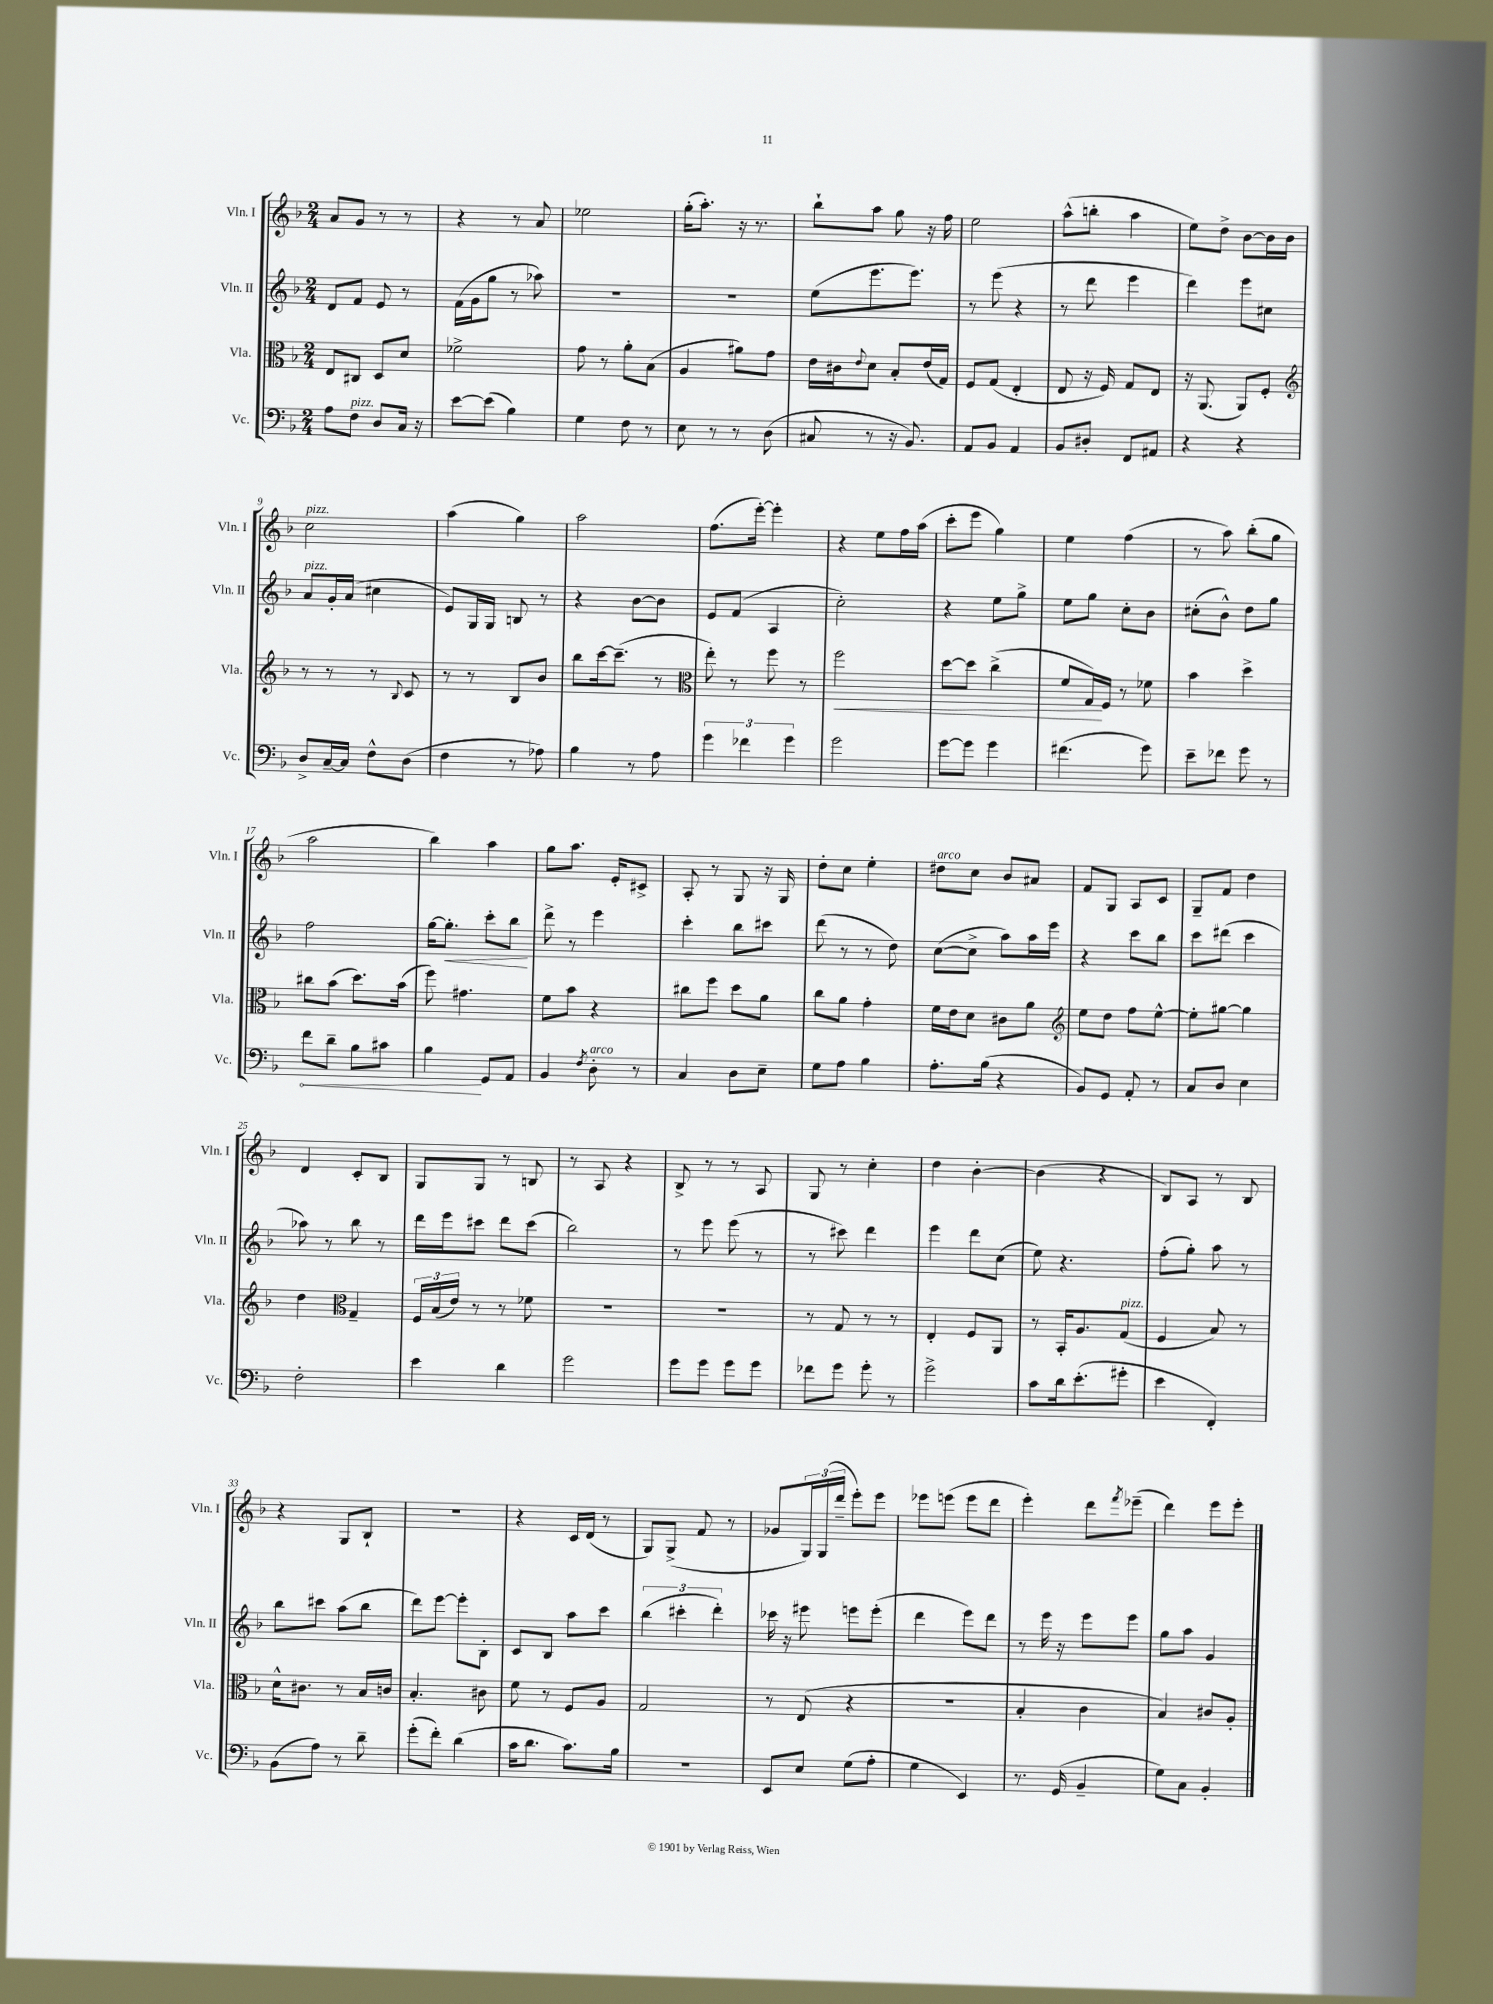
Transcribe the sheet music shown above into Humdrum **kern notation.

**kern	**dynam	**kern	**dynam	**kern	**dynam	**kern
*part4	*part4	*part3	*part3	*part2	*part2	*part1
*staff4	*staff4	*staff3	*staff3	*staff2	*staff2	*staff1
*I"Vc.	*	*I"Vla.	*	*I"Vln. II	*	*I"Vln. I
*I'Vc.	*	*I'Vla.	*	*I'Vln. II	*	*I'Vln. I
*clefF4	*	*clefC3	*	*clefG2	*	*clefG2
*k[b-]	*	*k[b-]	*	*k[b-]	*	*k[b-]
*M2/4	*	*M2/4	*	*M2/4	*	*M2/4
=1	=1	=1	=1	=1	=1	=1
8A\L	.	8E/L	.	8d/L	.	8a/L
!LO:TX:a:i:t=pizz.	!	!	!	!	!	!
8F\J	.	8C#X/J	.	8f/J	.	8g/J
8D/L	.	8D/L	.	8e/	.	8r
16C/Jk	.	8d/J	.	8r	.	8r
16r	.	.	.	.	.	.
=2	=2	=2	=2	=2	=2	=2
[8e\L	.	2f-X^\	.	(16f\LL	.	4r
.	.	.	.	16g\J	.	.
(8e\J]	.	.	.	8gg\J	.	.
4B-\)	.	.	.	8r	.	8r
.	.	.	.	8aa-X\)	.	8a/
=3	=3	=3	=3	=3	=3	=3
4G\	.	8g\	.	2r	.	2ee-X\
.	.	8r	.	.	.	.
8F\	.	8a'\L	.	.	.	.
8r	.	(8B-\J	.	.	.	.
=4	=4	=4	=4	=4	=4	=4
8E\	.	4A/	.	2r	.	(16gg'\KL
.	.	.	.	.	.	8.aa'\J)
8r	.	.	.	.	.	.
8r	.	8a#X\L)	.	.	.	16r
.	.	.	.	.	.	8.r
(8D\	.	8g\J	.	.	.	.
=5	=5	=5	=5	=5	=5	=5
8C#X/	.	16e\LL	.	(8ee\L	.	8bb-`\L
.	.	16c#X\J	.	.	.	.
.	.	8qqe/	.	.	.	.
8r	.	8d\J	.	8.eee\	.	8aa\J
16r	.	8B-'/L	.	.	.	8gg\
8.BB-/)	.	.	.	8.eee\J)	.	.
.	.	(16e/L	.	.	.	16r
.	.	16G/JJ)	.	.	.	16ff\
=6	=6	=6	=6	=6	=6	=6
8AA/L	.	8F/L	.	8r	.	2ee\
8BB-/J	.	(8G/J	.	(8eee\	.	.
4AA/	.	4E'/	.	4r	.	.
=7	=7	=7	=7	=7	=7	=7
8BB-/L	.	8E/	.	8r	.	(8aa^^\L
8D#X'/J	.	16r	.	8ddd\	.	8bbn'\J
.	.	16F/)	.	.	.	.
8FF/L	.	8G/L	.	4eee\	.	4aa\
8AA#X/J	.	8E/J	.	.	.	.
=8	=8	=8	=8	=8	=8	=8
4r	.	16r	.	4ddd\)	.	8ee\L)
.	.	(8.AA/	.	.	.	.
.	.	.	.	.	.	8dd^\J
4r	.	8AA/L)	.	8eee\L	.	[8b-\L
.	.	8F'/J	.	8cc#X\J	.	16b-\L]
.	.	.	.	.	.	16b-\JJ
!!LO:LB:g=z
=9	=9	=9	=9	=9	=9	=9
*	*	*clefG2	*	*	*	*
!	!	!	!	!	!	!LO:TX:a:i:t=pizz.
!	!	!	!	!LO:TX:a:i:t=pizz.	!	!
8D^/L	.	8r	.	8a/L	.	2cc\
[16C~/L	.	8r	.	16g'/L	.	.
16C/JJ]	.	.	.	(16a/JJ	.	.
8F^^\L	.	8r	.	4cc#X\	.	.
.	.	8qqB-/	.	.	.	.
(8D\J	.	8c/	.	.	.	.
=10	=10	=10	=10	=10	=10	=10
4F\	.	8r	.	8e/L)	.	(4aa\
.	.	8r	.	16G/L	.	.
.	.	.	.	16G/JJ	.	.
8r	.	8B-/L	.	8Bn/	.	4gg\)
8A-X\)	.	8b-/J	.	8r	.	.
=11	=11	=11	=11	=11	=11	=11
4B-\	.	8bb-\L	.	4r	.	2aa\
.	.	[16ccc\k	.	.	.	.
.	.	(8.ccc~\J]	.	.	.	.
8r	.	.	.	[8b-\L	.	.
8A\	.	8r	.	8b-\J]	.	.
=12	=12	=12	=12	=12	=12	=12
*	*	*clefC3	*	*	*	*
6g\	.	8ee'\)	.	8e/L	.	(8.ff\L
.	.	8r	.	(8f/J	.	.
6f-X\	.	.	.	.	.	.
.	.	.	.	.	.	[16eee'\Jk)
.	.	8ff\	.	4A/	.	4eee'\]
6g\	.	.	.	.	.	.
.	.	8r	.	.	.	.
=13	=13	=13	=13	=13	=13	=13
!	!	!	!LO:HP:b	!	!	!
2g\	.	2ff\	<	2cc'\)	.	4r
.	.	.	.	.	.	8ee\L
.	.	.	.	.	.	16ff\L
.	.	.	.	.	.	(16aa\JJ
=14	=14	=14	=14	=14	=14	=14
[8g\L	.	[8dd\L	.	4r	.	8ccc'\L
8g\J]	.	8dd\J]	.	.	.	8eee\J
4g\	.	(4cc^\	.	8ee\L	.	4gg\)
.	.	.	.	8gg^\J	.	.
=15	=15	=15	=15	=15	=15	=15
(4.f#X\	.	8f/L	.	8ee\L	.	4ee\
.	.	16G/L)	.	8gg\J	.	.
.	.	16F/JJ	[	.	.	.
.	.	8r	.	8cc'\L	.	(4ff\
8g\)	.	8f-X\	.	8b-\J	.	.
=16	=16	=16	=16	=16	=16	=16
8e~\L	.	4b-\	.	(8cc#X'\L	.	8r
8f-X\J	.	.	.	8b-^^\J)	.	8aa\)
8g\	.	4dd^\	.	8dd\L	.	(8bb-'\L
8r	.	.	.	8gg\J	.	8gg\J
!!LO:LB:g=z
=17	=17	=17	=17	=17	=17	=17
!	!LO:HP:b	!	!	!	!	!
8f\L	<	8cc#X\L	.	2ff\	.	2aa\
8d~\J	.	(8b-\J	.	.	.	.
8B-\L	.	8.dd\L)	.	.	.	.
8c#X\J	.	.	.	.	.	.
.	.	(16b-\Jk	.	.	.	.
=18	=18	=18	=18	=18	=18	=18
4B-\	.	8ff\)	.	[16gg\KL	.	4bb-\)
!	!	!	!	!	!LO:HP:b	!
.	.	.	.	8.gg'\J]	<	.
.	.	4.g#X\	.	.	.	.
8GG/L	[	.	.	8ccc'\L	.	4aa\
8AA/J	.	.	.	8bb-\J	.	.
.	.	.	.	.	[	.
=19	=19	=19	=19	=19	=19	=19
4BB-/	.	8f\L	.	8ddd^\	.	8gg\L
.	.	8b-\J	.	8r	.	8.aa\J
8qF/	.	.	.	.	.	.
!LO:TX:a:i:t=arco	!	!	!	!	!	!
8D'\	.	4r	.	4eee\	.	.
.	.	.	.	.	.	16e'/KL
8r	.	.	.	.	.	8c#X^/J
=20	=20	=20	=20	=20	=20	=20
4C/	.	8cc#X\L	.	4ccc'\	.	8A'/
.	.	8ff\J	.	.	.	8r
8D\L	.	8dd\L	.	8bb-\L	.	8G/
8E~\J	.	8a\J	.	8ccc#X\J	.	16r
.	.	.	.	.	.	16G/
=21	=21	=21	=21	=21	=21	=21
8G\L	.	8cc\L	.	(8ddd\	.	8dd'\L
8A\J	.	8a\J	.	8r	.	8cc\J
4B-\	.	4g'\	.	8r	.	4ee'\
.	.	.	.	8dd\)	.	.
=22	=22	=22	=22	=22	=22	=22
!	!	!	!	!	!	!LO:TX:a:i:t=arco
8.A'\L	.	16f\LL	.	([8cc\L	.	8dd#X\L
.	.	16e\J	.	.	.	.
.	.	8d\J	.	8cc^\J]	.	8cc\J
(16B-\Jk	.	.	.	.	.	.
4r	.	8c#X\L	.	8aa\L)	.	8b-/L
.	.	8a\J	.	16aa\L	.	8a#X/J
.	.	.	.	16eee\JJ	.	.
=23	=23	=23	=23	=23	=23	=23
*	*	*clefG2	*	*	*	*
8BB-/L)	.	8ee\L	.	4r	.	8f/L
8GG/J	.	8dd\J	.	.	.	8G/J
8AA'/	.	8ff\L	.	8ccc\L	.	8A/L
8r	.	[8ee^^\J	.	8bb-\J	.	8c/J
=24	=24	=24	=24	=24	=24	=24
8C/L	.	8ee'\L]	.	8ccc\L	.	8G~/L
8D/J	.	[8gg#X\J	.	(8ddd#X\J	.	8f/J
4E\	.	4gg#\]	.	4ccc\	.	4dd\
!!LO:LB:g=z
=25	=25	=25	=25	=25	=25	=25
2F'\	.	4dd\	.	8aa-X\)	.	4d/
.	.	.	.	8r	.	.
*	*	*clefC3	*	*	*	*
.	.	4G~/	.	8bb-\	.	8c'/L
.	.	.	.	8r	.	8B-/J
=26	=26	=26	=26	=26	=26	=26
4e\	.	24F/LL	.	16ddd\LL	.	8G/L
.	.	(24B-/	.	.	.	.
.	.	.	.	16eee\J	.	.
.	.	24e/JJ)	.	.	.	.
.	.	8r	.	8ccc#X\J	.	8G/J
4d\	.	8r	.	8ddd\L	.	8r
.	.	8f-X\	.	(8ccc#\J	.	8Bn/
=27	=27	=27	=27	=27	=27	=27
2g\	.	2r	.	2bb-\)	.	8r
.	.	.	.	.	.	8A/
.	.	.	.	.	.	4r
=28	=28	=28	=28	=28	=28	=28
8g\L	.	2r	.	8r	.	8B-^/
8g\J	.	.	.	8eee\	.	8r
8g\L	.	.	.	(8eee\	.	8r
8g\J	.	.	.	8r	.	8A/
=29	=29	=29	=29	=29	=29	=29
8f-X\L	.	8r	.	8r	.	8G/
8g\J	.	8G/	.	8ccc#X\)	.	8r
8g'\	.	8r	.	4ddd\	.	4cc'\
8r	.	8r	.	.	.	.
=30	=30	=30	=30	=30	=30	=30
2g^\	.	4E'/	.	4eee\	.	4dd\
.	.	8F/L	.	8ddd\L	.	[4b-'\
.	.	8AA/J	.	(8cc\J	.	.
=31	=31	=31	=31	=31	=31	=31
8c\L	.	8r	.	8ee\)	.	(4b-\]
16d\k	.	16BB-'/KL	.	4.r	.	.
(8.e'\	.	8.A/	.	.	.	.
.	.	.	.	.	.	4r
!	!	!LO:TX:a:i:t=pizz.	!	!	!	!
8g#X'\J	.	(8G/J	.	.	.	.
=32	=32	=32	=32	=32	=32	=32
4e\	.	4F/	.	(8ff'\L	.	8B-/L)
.	.	.	.	8gg'\J)	.	8A/J
4FF'/)	.	8B-/)	.	8aa\	.	8r
.	.	8r	.	8r	.	8B-/
!!LO:LB:g=z
=33	=33	=33	=33	=33	=33	=33
(8BB-\L	.	16d^^\KL	.	8bb-\L	.	4r
.	.	8.c#X\J	.	.	.	.
8A\J)	.	.	.	8ccc#X\J	.	.
8r	.	8r	.	(8aa\L	.	8G/L
8d~\	.	16B-/LL	.	8bb-\J	.	8B-`/J
.	.	16cn/JJ	.	.	.	.
=34	=34	=34	=34	=34	=34	=34
(8g'\L	.	4.B-'/	.	8ddd\L)	.	2r
8f'\J)	.	.	.	[8eee\J	.	.
(4d\	.	.	.	8eee'\L]	.	.
.	.	8c#X\	.	8B-'\J	.	.
=35	=35	=35	=35	=35	=35	=35
16c\KL	.	8f\	.	8c/L	.	4r
8.d\J	.	.	.	.	.	.
.	.	8r	.	8B-/J	.	.
8.c\L)	.	8F/L	.	8aa\L	.	16c/LL
.	.	.	.	.	.	(16d/JJ
.	.	8A/J	.	8ccc\J	.	8r
16B-\Jk	.	.	.	.	.	.
=36	=36	=36	=36	=36	=36	=36
2r	.	2G/	.	(6bb-\	.	8G/L)
.	.	.	.	.	.	(8G^/J
.	.	.	.	6ccc#X'\	.	.
.	.	.	.	.	.	8f/
.	.	.	.	6ddd'\)	.	.
.	.	.	.	.	.	8r
=37	=37	=37	=37	=37	=37	=37
8EE/L	.	8r	.	16ccc-X\	.	8g-X/L
.	.	.	.	16r	.	.
8E/J	.	(8E/	.	8eee#X\	.	24G/L)
.	.	.	.	.	.	(24G/
.	.	.	.	.	.	24ddd~/JJ
(8G\L	.	4r	.	8eeen\L	.	8eee'\L)
8A'\J	.	.	.	(8eee'\J	.	8eee\J
=38	=38	=38	=38	=38	=38	=38
4G\	.	2r	.	4ddd\	.	8eee-X\L
.	.	.	.	.	.	(8eeen\J
4EE/)	.	.	.	8eee\L)	.	8eee\L
.	.	.	.	8ddd\J	.	8ddd\J
=39	=39	=39	=39	=39	=39	=39
8.r	.	4B-'/	.	8r	.	4eee'\)
.	.	.	.	16eee\	.	.
(16GG/	.	.	.	16r	.	.
4BB-~/	.	4c\	.	8eee\L	.	8ddd\L
.	.	.	.	.	.	8qfff/
.	.	.	.	8eee\J	.	(8eee-X~\J
=40	=40	=40	=40	=40	=40	=40
8G\L)	.	4B-/)	.	8gg\L	.	4ddd\)
8C\J	.	.	.	8aa\J	.	.
4BB-'/	.	8c#X/L	.	4g/	.	8eee\L
.	.	8A'/J	.	.	.	8eee'\J
==	==	==	==	==	==	==
*-	*-	*-	*-	*-	*-	*-
